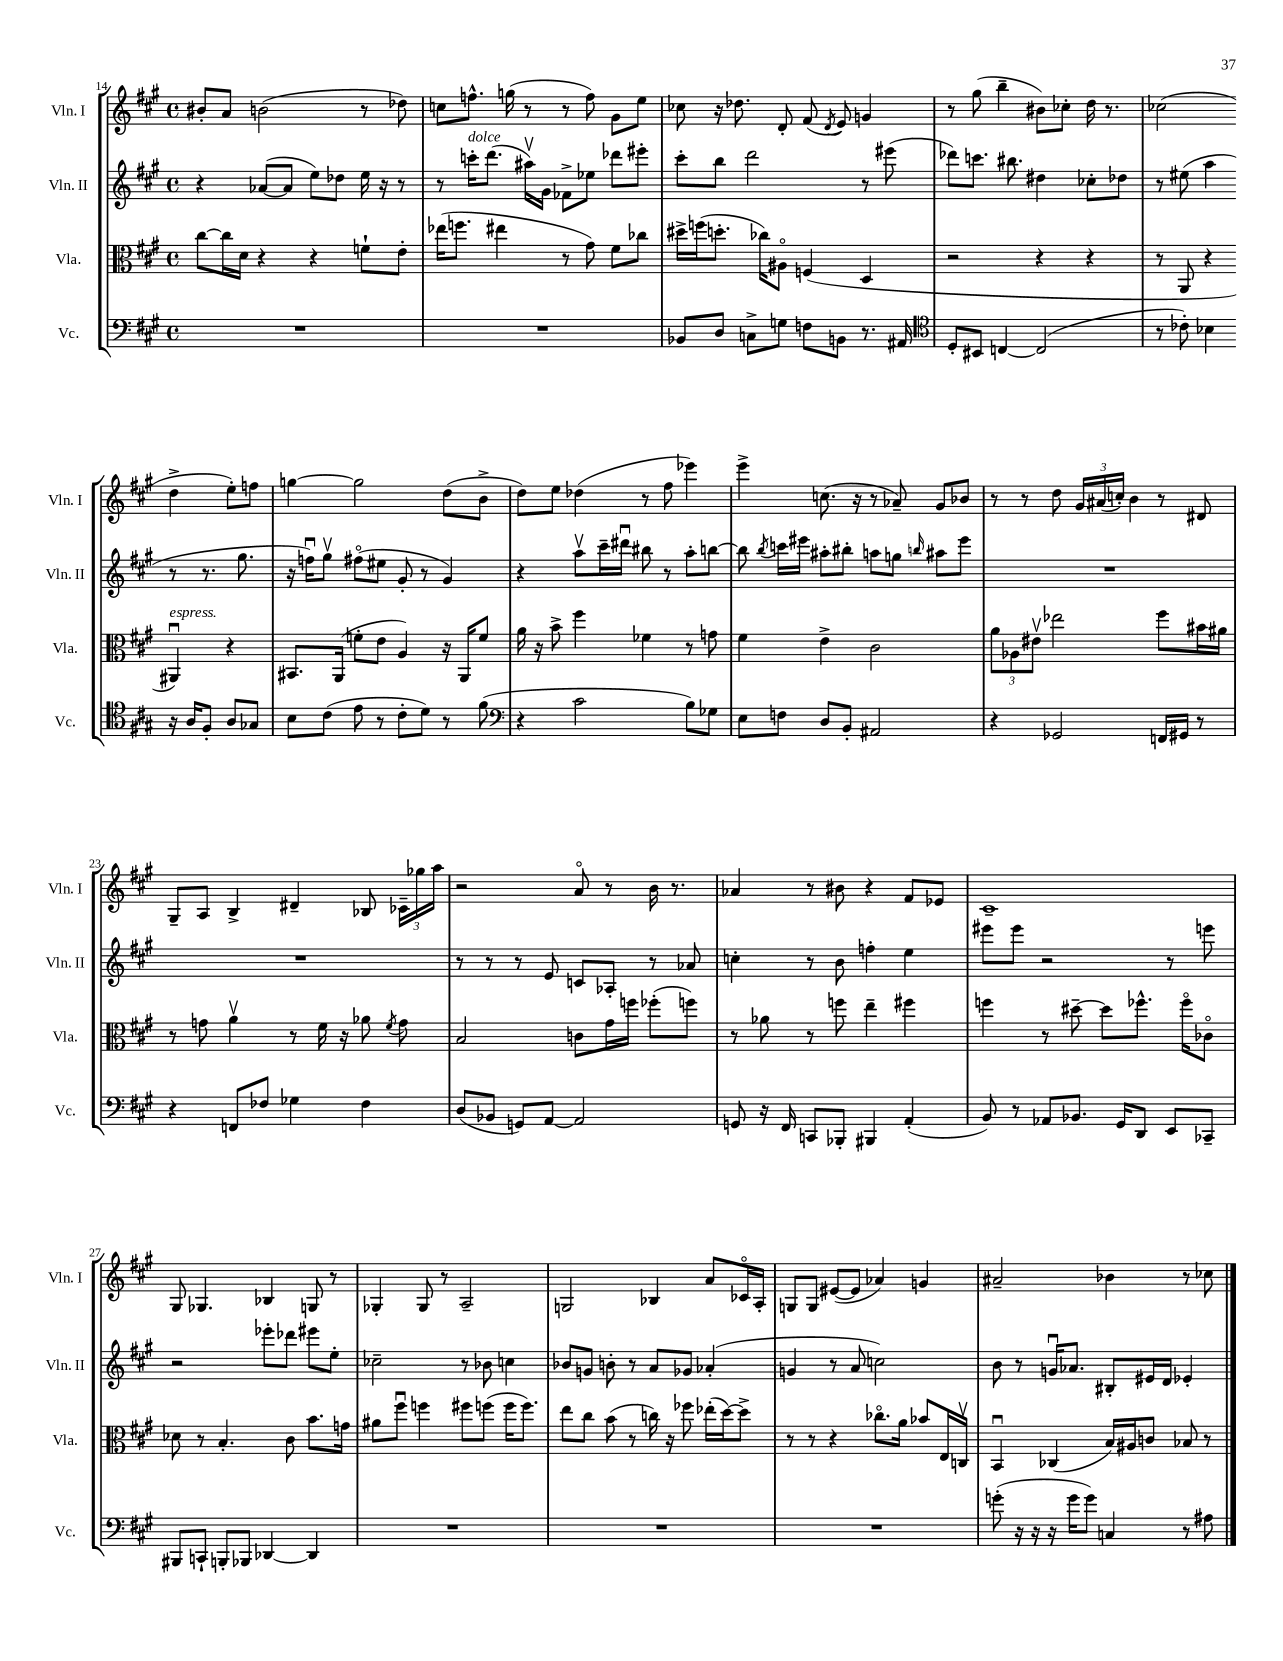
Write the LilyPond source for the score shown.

<<
\new StaffGroup <<
\new Staff = "s0" \with { instrumentName = "Vln. I" shortInstrumentName = "Vln. I" } {
    \clef treble \key a \major \defaultTimeSignature \time 4/4
    \autoBeamOff bis'8[-. a'8] b'2( r8 des''8) |
    c''8[ f''8.]-^ g''16( r8 r8 f''8) gis'8[ e''8] |
    ces''8 r16 des''8. d'8-. fis'8( \acciaccatura { d'8 } e'8) g'4 |
    r8 gis''8( b''4-- bis'8[) ces''8]-. d''16 r8. |
    ces''2( d''4-> e''8[-.) f''8] |
    g''4~ g''2 d''8[( b'8]-> |
    d''8[) e''8] des''4( r8 fis''8 ees'''4) |
    e'''4-> c''8.( r16 r8 aes'8--) gis'8[ bes'8] |
    r8 r8 d''8 \tuplet 3/2 { gis'16[ ais'16( c''16]-.) } b'4 r8 dis'8 |
    gis8[-- a8] b4-> dis'4-- bes8 \tuplet 3/2 { ces'16[-- ges''16 a''16] } |
    r2 a'8\flageolet r8 b'16 r8. |
    aes'4 r8 bis'8 r4 fis'8[ ees'8] |
    cis'1-- |
    gis8 ges4. bes4 g8 r8 |
    ges4-. ges8 r8 a2-- |
    g2 bes4 a'8[ ces'16\flageolet a16]-. |
    g8[ g8] eis'8[~( eis'8] aes'4) g'4 |
    ais'2-- bes'4 r8 ces''8 \bar "|." |
}
\new Staff = "s1" \with { instrumentName = "Vln. II" shortInstrumentName = "Vln. II" } {
    \clef treble \key a \major \defaultTimeSignature \time 4/4
    \autoBeamOff r4 aes'8[~( aes'8] e''8[) des''8] e''16 r16 r8 |
    r8 c'''16[-.^\markup { \italic "dolce" } d'''8.]( ais''16[\upbow) gis'16] fes'8[-> ees''8] des'''8[ eis'''8]-. |
    cis'''8[-. b''8] d'''2 r8 eis'''8( |
    des'''8[) c'''8.] bis''8. dis''4 ces''8[-. des''8] |
    r8 eis''8( a''4 r8 r8. gis''8. |
    r16 f''16[\downbow) gis''8]\upbow fis''8[\flageolet( eis''8] gis'8-. r8 gis'4) |
    r4 a''8[\upbow cis'''16-- dis'''16]\downbow bis''8 r8 a''8[-. b''8]~ |
    b''8 \acciaccatura { b''8 } c'''16[ eis'''16] ais''8[-. bis''8]-. a''8[ g''8] \grace { b''16 } ais''8[ eis'''8] |
    R1 |
    R1 |
    r8 r8 r8 e'8 c'8[ aes8]-. r8 aes'8 |
    c''4-. r8 b'8 f''4-. e''4 |
    eis'''8[ eis'''8] r2 r8 e'''8 |
    r2 ees'''8[-. des'''8] eis'''8[ e''8]-. |
    ces''2-- r8 bes'8 c''4 |
    bes'8[ g'8] b'8-. r8 a'8[ ges'8] aes'4-.( |
    g'4 r8 a'8 c''2) |
    b'8 r8 g'16[\downbow aes'8.] bis8[-. eis'16 d'16] ees'4-. \bar "|." |
}
\new Staff = "s2" \with { instrumentName = "Vla." shortInstrumentName = "Vla." } {
    \clef alto \key a \major \defaultTimeSignature \time 4/4
    \autoBeamOff cis''8[~ cis''16 d'16] r4 r4 f'8[-! e'8]-. |
    ees''16[( f''8.] eis''4 r8 gis'8) fis'8[ ces''8] |
    dis''16[-> f''16( d''8.]-. ces''16[) ais8]\flageolet f4( d4 |
    r2 r4 r4 |
    r8 a,8 r4 ais,4\downbow^\markup { \italic "espress." }) r4 |
    bis,8.[ a,16]( f'8[-. e'8] a4) r16 a,16[ f'8] |
    a'16 r16 b'8-> fis''4 fes'4 r8 g'8 |
    fis'4 e'4-> cis'2 |
    \tuplet 3/2 { a'8[ aes8 eis'8]\upbow } ees''2 fis''8[ bis'16 ais'16] |
    r8 g'8 a'4\upbow r8 fis'16 r16 aes'8 \acciaccatura { fis'8 } g'8 |
    b2 c'8[ gis'16 f''16] fes''8[-.( f''8]) |
    r8 aes'8 r8 f''8 e''4-- fis''4 |
    f''4 r8 dis''8~-- dis''8[ fes''8.]-^ fes''16[\flageolet ces'8]\flageolet |
    des'8 r8 b4.-. cis'8 b'8.[ g'16] |
    ais'8[ fis''8]\downbow f''4 fis''8[ f''8]( f''16[ f''8.]) |
    e''8[ cis''8] b'8( r8 c''16) r16 fes''8 ees''16[-.( d''16~) d''8]-> |
    r8 r8 r4 ces''8.[\flageolet a'16] bes'8[ e16 c16]\upbow |
    b,4\downbow ces4( b16[) ais16 c'8] bes8 r8 \bar "|." |
}
\new Staff = "s3" \with { instrumentName = "Vc." shortInstrumentName = "Vc." } {
    \clef bass \key a \major \defaultTimeSignature \time 4/4
    \autoBeamOff R1 |
    R1 |
    bes,8[ d8] c8[-> g8] f8[ b,8] r8. ais,16 |
    \clef tenor d8[-. bis,8] c4~ c2( |
    r8 ces'8-.) bes4 r16 a16[ fis8]-. a8[ ges8] |
    b8[ cis'8]( e'8 r8 cis'8[-. d'8]) r8 fis'8( |
    \clef bass r4 cis'2 b8[) ges8] |
    e8[ f8] d8[ b,8]-. ais,2 |
    r4 ges,2 f,16[ gis,16] r8 |
    r4 f,8[ fes8] ges4 fes4 |
    d8[( bes,8] g,8[) a,8]~ a,2 |
    g,8 r16 fis,16 c,8[ bes,,8]-. bis,,4 a,4-.( |
    b,8) r8 aes,8[ bes,8.] gis,16[ d,8] e,8[ ces,8]-- |
    bis,,8[ c,8]-! b,,8[-. bes,,8] des,4~ des,4 |
    R1 |
    R1 |
    R1 |
    g'8-.( r16 r16 r16 g'16[ g'8]) c4 r8 ais8 \bar "|." |
}
>>
>>
\layout { \context { \Score currentBarNumber = #14 } }
